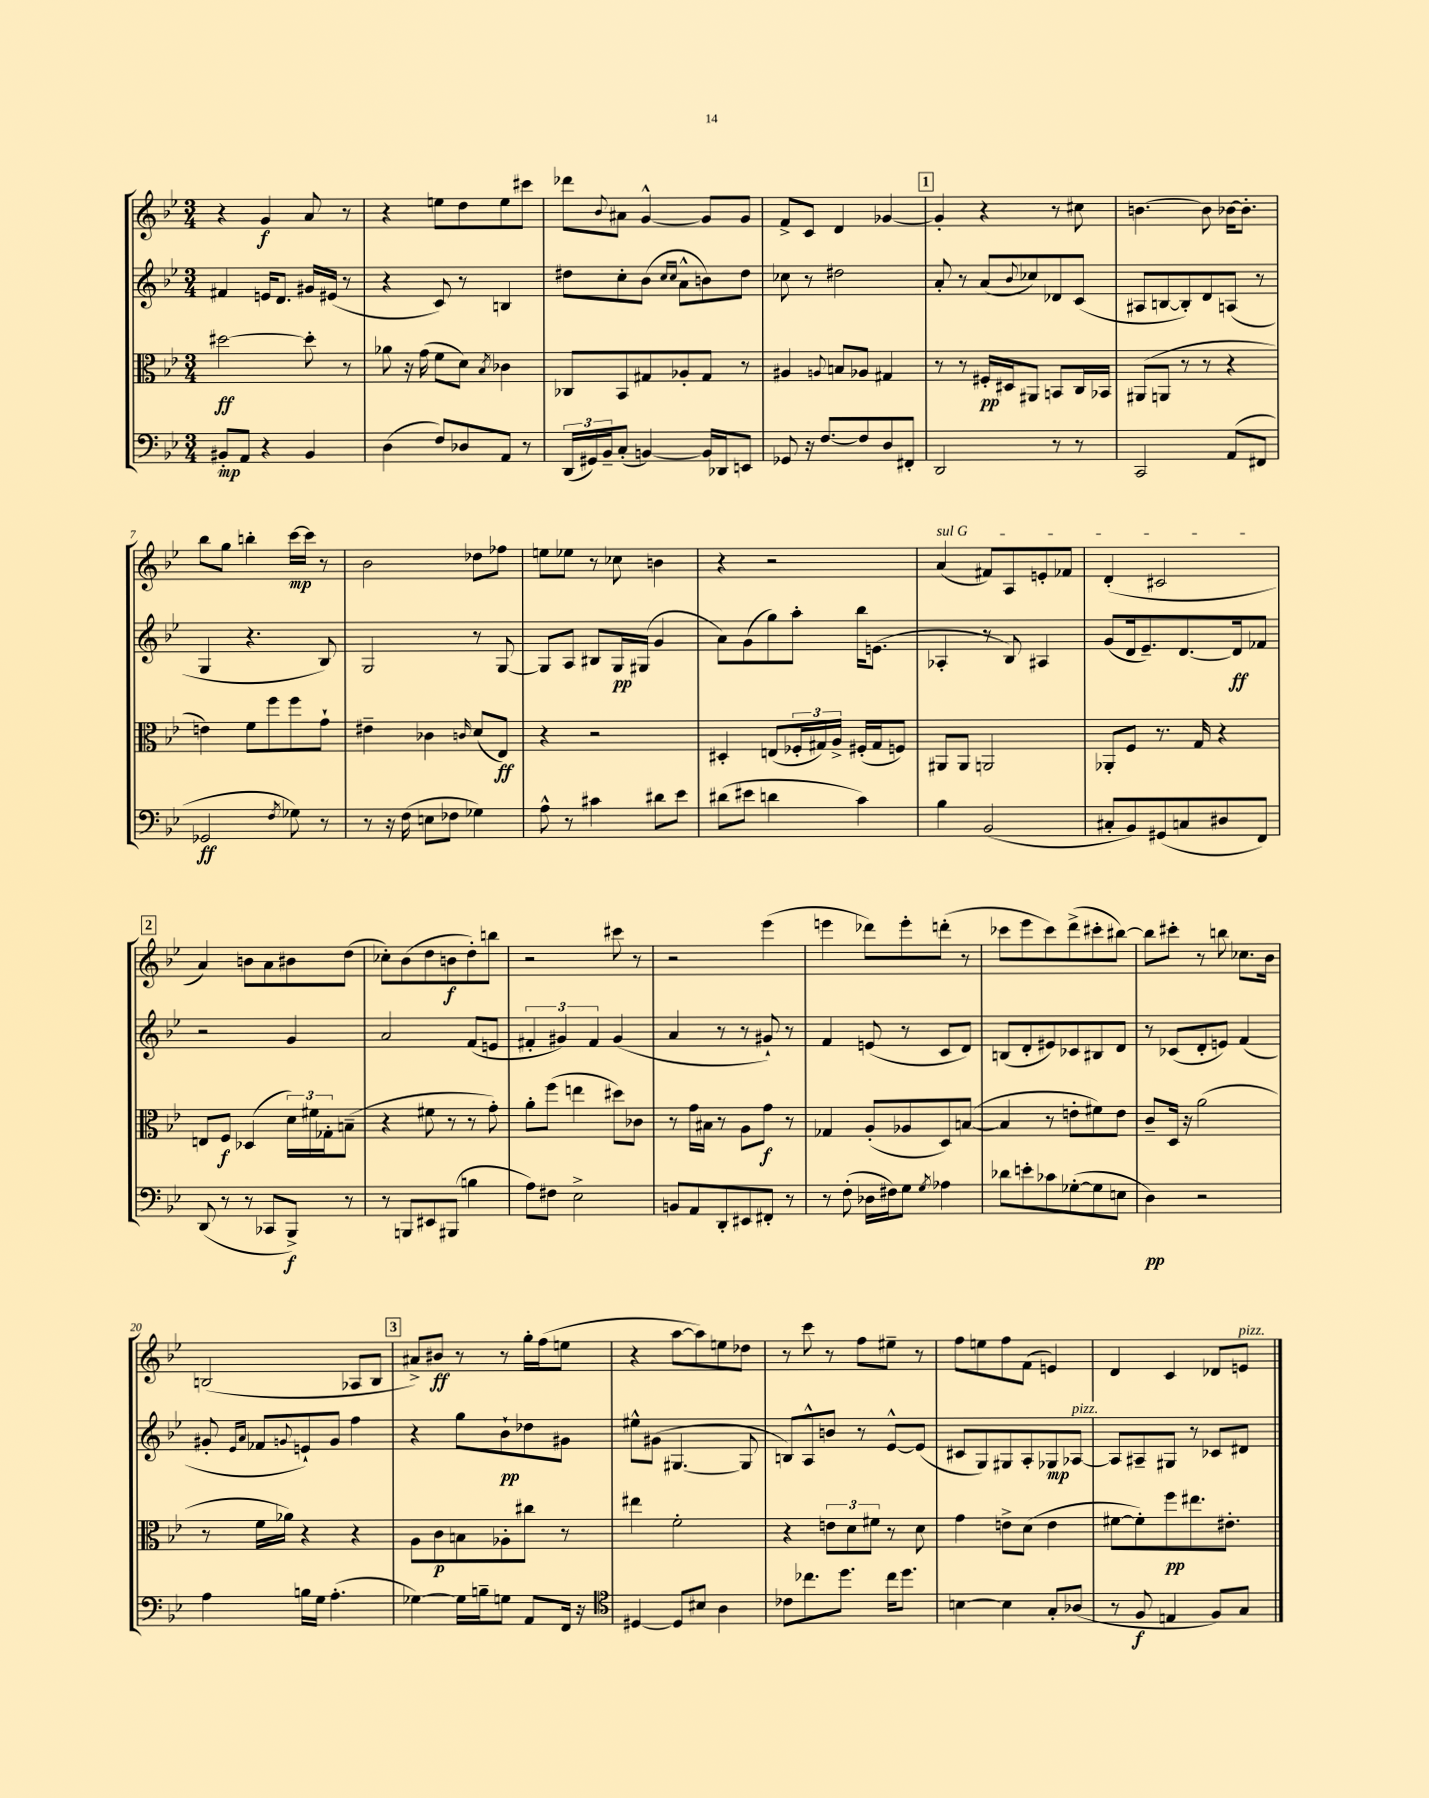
<<
\new StaffGroup <<
\new Staff = "s0" {
    \clef treble \key bes \major \numericTimeSignature \time 3/4
    r4 g'4\f a'8 r8 |
    r4 e''8 d''8 e''8 cis'''8 |
    des'''8 \appoggiatura { bes'8 } ais'8 g'4~-^ g'8 g'8 |
    f'8-> c'8 d'4 ges'4~ |
    \mark \markup { \box "1" } ges'4-. r4 r8 cis''8 |
    b'4.~ b'8 bes'16~ bes'8.-. |
    bes''8 g''8 b''4-. c'''16~\mp c'''16 r8 |
    bes'2 des''8 fes''8 |
    e''8 ees''8 r8 ces''8 b'4 |
    r4 r2 |
    \once \override TextSpanner.bound-details.left.text = \markup { \italic "sul G" } a'4\startTextSpan( fis'8) a8 e'8-. fes'8 |
    d'4-.( cis'2\stopTextSpan |
    \mark \markup { \box "2" } a'4) b'8 a'8 bis'8 d''8( |
    ces''8-.) bes'8( d''8 b'8\f d''8-.) b''8 |
    r2 cis'''8 r8 |
    r2 ees'''4( |
    e'''4 des'''8) e'''8-. d'''8-.( r8 |
    ces'''8 ees'''8 ces'''8) d'''8->( cis'''8-. bis''8~) |
    bis''8 cis'''8-. r8 b''8 ces''8. bes'16 |
    b2( aes8 b8 |
    \mark \markup { \box "3" } ais'8->) bis'8\ff r8 r8 g''16-. f''16( e''8 |
    r4 a''8~ a''8) e''8 des''8 |
    r8 c'''8 r8 f''8 eis''8-- r8 |
    f''8 e''8 f''8 f'8( e'4) |
    d'4 c'4 des'8 e'8^\markup { \italic "pizz." } \bar "|." |
}
\new Staff = "s1" {
    \clef treble \key bes \major \numericTimeSignature \time 3/4
    fis'4 e'16 d'8. gis'16 eis'16( r8 |
    r4 c'8) r8 b4 |
    dis''8 c''8-. bes'8( \grace { c''16 c''16 } a'8-^ b'8) dis''8 |
    ces''8 r8 dis''2 |
    \mark \markup { \box "1" } a'8-. r8 a'8( \appoggiatura { bes'8 } ces''8) des'8 c'8( |
    ais8 b8~ b8-.) d'8 a8( r8 |
    g4 r4. bes8) |
    g2 r8 g8~ |
    g8 a8 bis8 g16\pp gis16( g'4 |
    a'8) g'8( g''8) a''8-. bes''16 e'8.( |
    aes4-. r8 bes8) ais4 |
    g'8( d'16 ees'8.--) d'8.~ d'16\ff fes'8 |
    \mark \markup { \box "2" } r2 g'4 |
    a'2 f'8( e'8 |
    \tuplet 3/2 { fis'4-. gis'4) fis'4 } gis'4( |
    a'4 r8 r8 gis'8-!) r8 |
    f'4 e'8( r8 c'8 d'8) |
    b8( d'8-. eis'8) ces'8 bis8 d'8 |
    r8 ces'8( d'8-. e'8) f'4( |
    gis'8-. \grace { ees'16 a'16 } fes'8 \appoggiatura { g'8 } e'8-!) g'8 f''4 |
    \mark \markup { \box "3" } r4 g''8 bes'8-!\pp des''8 gis'8 |
    eis''8-^ gis'8( gis4.~ gis8 |
    b8) a8-^ b'8 r8 ees'8~-^ ees'8( |
    cis'8 g8) gis8 a8-. ges8\mp aes8~^\markup { \italic "pizz." } |
    aes8 ais8-- gis8 r8 ces'8 dis'8 \bar "|." |
}
\new Staff = "s2" {
    \clef alto \key bes \major \numericTimeSignature \time 3/4
    dis''2~\ff dis''8-. r8 |
    aes'8 r16 g'16( f'8 d'8) \acciaccatura { bes8 } ces'4 |
    ces8 bes,8 gis8 aes8-. gis8 r8 |
    ais4 \appoggiatura { a8 } b8 aes8 gis4 |
    \mark \markup { \box "1" } r8 r8 fis16-.\pp dis16 ais,8 b,8 c16 bes,16 |
    ais,8( a,8 r8 r8 r4 |
    e'4) f'8 f''8 f''8 g'8-! |
    eis'4-- ces'4 \grace { c'16 } d'8( ees8\ff) |
    r4 r2 |
    dis4-. e8( \tuplet 3/2 { fes16-. gis16) a16-> } fis16-.( gis16 f8) |
    ais,8 ais,8 a,2 |
    aes,8-. f8 r8. g16 r4 |
    \mark \markup { \box "2" } e8 f8\f des4( \tuplet 3/2 { d'16) fis'16 ges16-. } b8--( |
    r4 fis'8 r8 r8 g'8-.) |
    a'8-. f''8( e''4 dis''8) ces'8 |
    r8 g'16 bis16 r8 a8 g'8\f r8 |
    ges4 a8-.( aes8 d8) b8~( |
    b4 r8 e'8-. fis'8) e'8 |
    c'8-- d16 r16 a'2( |
    r8 f'16 aes'16) r4 r4 |
    \mark \markup { \box "3" } a8 c'8\p b8 aes8-. cis''8 r8 |
    eis''4 f'2-. |
    r4 \tuplet 3/2 { e'8 d'8 fis'8 } r8 d'8 |
    g'4 e'8-> d'8( e'4 |
    fis'8~ fis'8-.) f''8\pp eis''8. eis'8.-. \bar "|." |
}
\new Staff = "s3" {
    \clef bass \key bes \major \numericTimeSignature \time 3/4
    bis,8-.\mp a,8 r4 bis,4 |
    d4( f8) des8 a,8 r8 |
    \tuplet 3/2 { d,16( gis,16) bes,16-- } c8-.( b,4~) b,16 des,16 e,8 |
    ges,8 r16 f8.~ f8 d8 fis,8-. |
    \mark \markup { \box "1" } d,2 r8 r8 |
    c,2 a,8( fis,8 |
    ges,2\ff \acciaccatura { f8 } ges8) r8 |
    r8 r16 f16( e8 fes8 ges4) |
    a8-^ r8 cis'4 dis'8 ees'8 |
    dis'8( eis'8 d'4 c'4) |
    bes4 bes,2( |
    cis8-. bes,8) gis,8( c8 dis8 f,8) |
    \mark \markup { \box "2" } d,8( r8 r8 ces,8 bes,,8->\f) r8 |
    r8 b,,8 eis,8 bis,,8( b4 |
    a8) fis8 ees2-> |
    b,8 a,8 d,8-. eis,8 fis,8-. r8 |
    r8 f8-.( des16 fis16) g8 \acciaccatura { g8 } aes4 |
    des'8 e'8-. ces'8 ges8~-.( ges8 e8 |
    d4\pp) r2 |
    a4 b16 g16 a4.-.( |
    \mark \markup { \box "3" } ges4~) ges16 b16-- g8 a,8 f,16 r16 |
    \clef tenor dis4~ dis8 bis8 a4 |
    ces'8 ces''8. d''8. ces''16 d''8. |
    b4~ b4 g8-. aes8( |
    r8 f8\f e4 f8) g8 \bar "|." |
}
>>
>>
